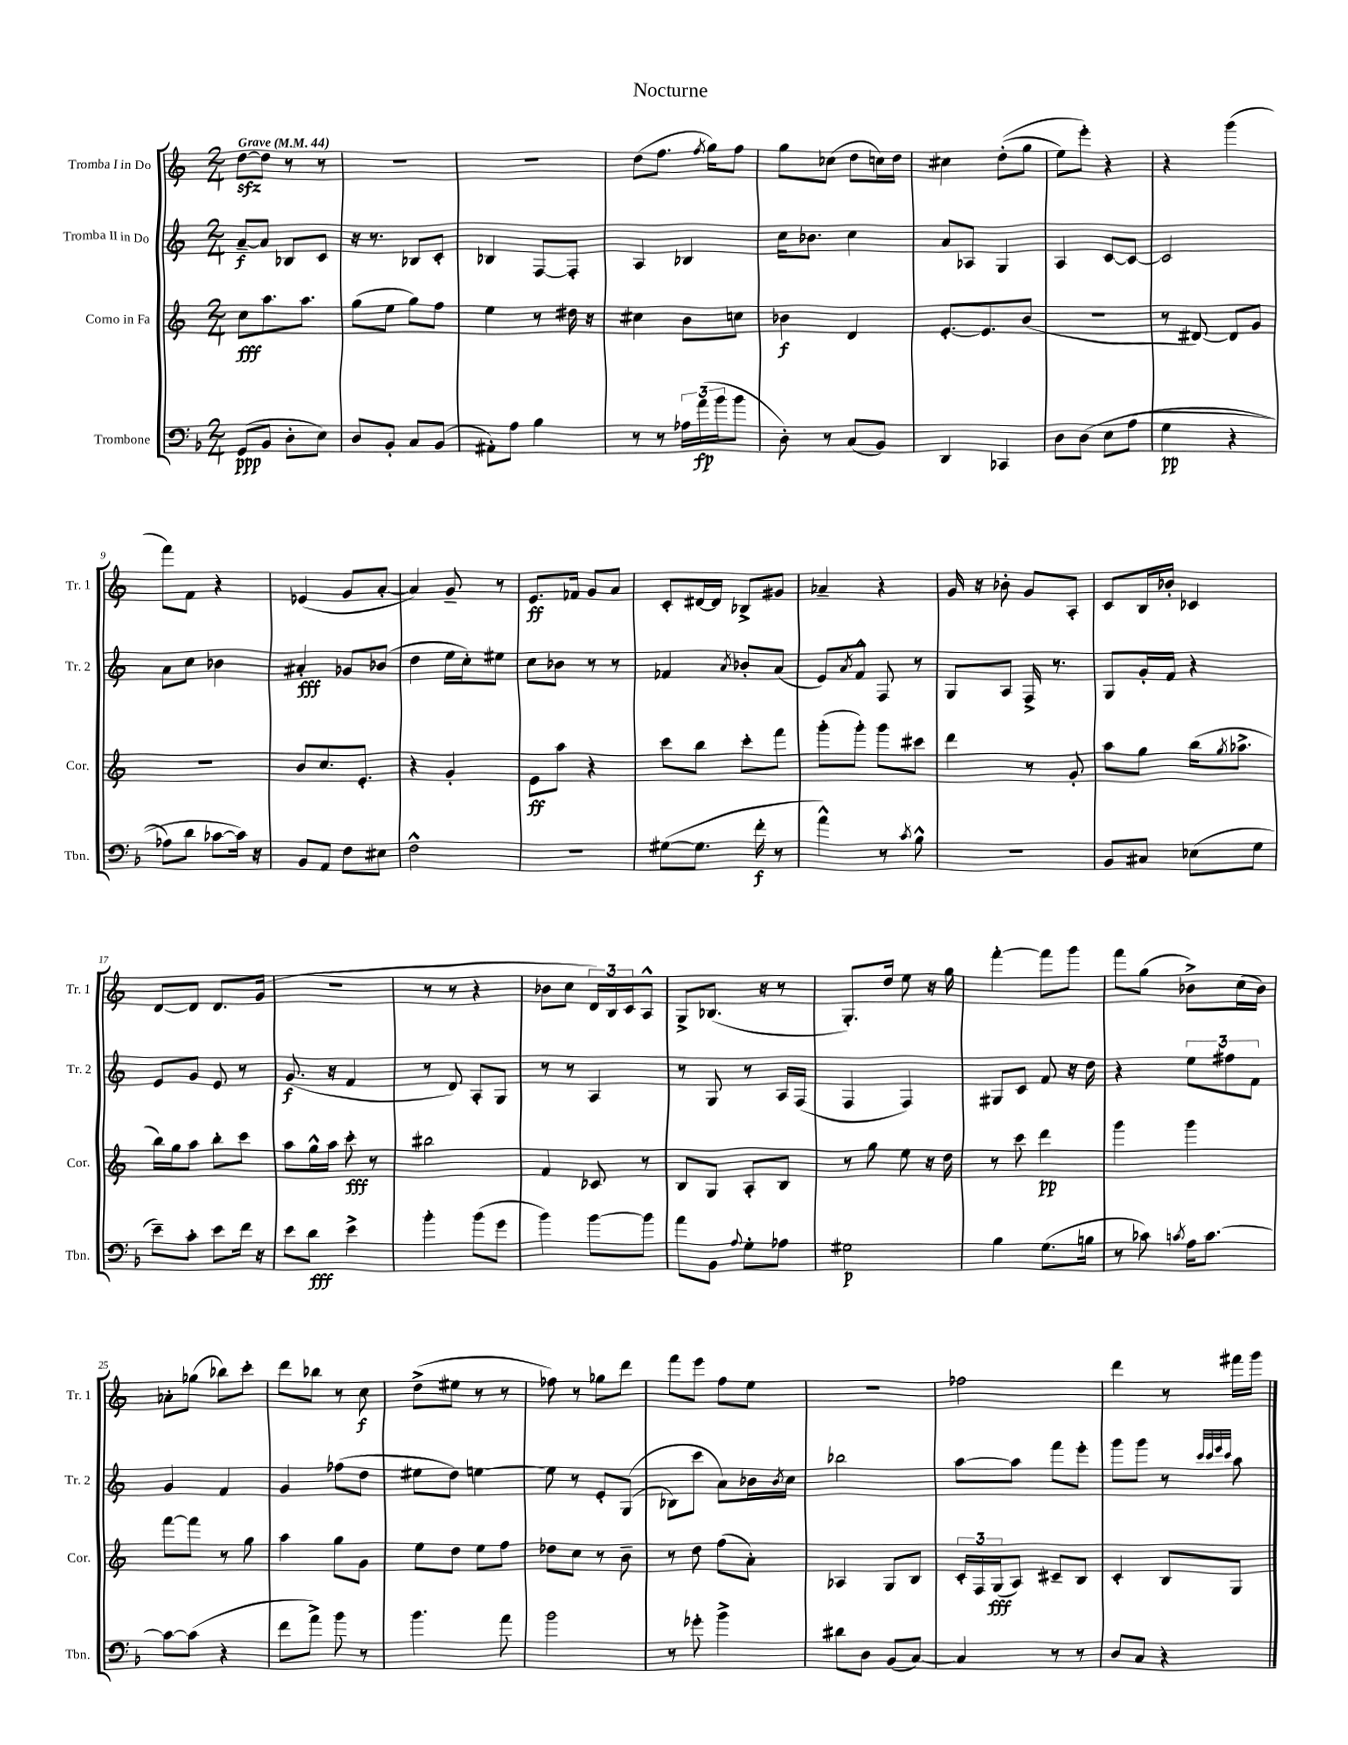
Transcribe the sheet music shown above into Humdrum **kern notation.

**kern	**kern	**kern	**kern
*staff4	*staff3	*staff2	*staff1
*clefF4	*clefG2	*clefG2	*clefG2
*k[b-]	*k[]	*k[]	*k[]
*M2/4	*M2/4	*M2/4	*M2/4
*MM44	*MM44	*MM44	*MM44
(8GG/L	8cc\L	[8a~/L	[8dd\L
8BB-/J	8.aa\	8a/]J	8dd\]J
8D'\L	.	8B-/L	8r
.	8.aa\J	.	.
8E\J)	.	8c/J	8r
=	=	=	=
8D/L	(8gg\L	16r	2r
.	.	8.r	.
8BB-'/J	8ee\J	.	.
8C/L	8gg\L)	8B-/L	.
(8BB-/J	8ff\J	8c'/J	.
=	=	=	=
8AA#'\L)	4ee\	4B-/	2r
8A\J	.	.	.
4B-\	8r	[8F/L	.
.	16dd#\	8F'/]J	.
.	16r	.	.
=	=	=	=
8r	4cc#\	4A/	(8dd\L
8r	.	.	8.ff\J
24A-\LL	8b\L	4B-/	.
(24a\	.	.	.
.	.	.	8qff/
.	.	.	16gg\LK)
24b-\J	.	.	.
8b-\J	8cc\J	.	8ff\J
=	=	=	=
8D'\)	4b-\	16cc\LK	8gg\L
.	.	8.b-\J	.
8r	.	.	(8cc-\J
(8C/L	4d/	4cc\	8dd\L
8BB-/J)	.	.	16cc\L)
.	.	.	16dd\JJ
=	=	=	=
4DD/	[8.e'/L	8a/L	4cc#\
.	.	8A-/J	.
.	8.e/]	.	.
4CC-/	.	4G/	&((8dd'\L
.	(8b/J	.	8gg\J
=	=	=	=
8D\L	2r	4A/	8ee\L)
&(8D\J	.	.	8eee'\J&)
8E\L	.	[8c/L	4r
(8A\J	.	8c/_J	.
=	=	=	=
4G\	8r	2c/]	4r
.	[8d#/)	.	.
4r	8d#/]L	.	(4ggg\
.	8g/J	.	.
=	=	=	=
8A-\L)	2r	8a\L	8fff\L)
8d\J	.	8cc\J	8f\J
[8c-\L	.	4b-\	4r
16c-\]Jk&)	.	.	.
16r	.	.	.
=	=	=	=
8BB-/L	8b/L	4a#'/	(4e-/
8AA/J	8.cc/	.	.
8F\L	.	8g-/L	8g/L
.	8.e'/J	.	.
8E#\J	.	(8b-/J	[8a'/J
=	=	=	=
2F^^\	4r	4dd\	4a/])
.	4g'/	16ee\LL	8g~/
.	.	16cc'\J)	.
.	.	8ee#\J	8r
=	=	=	=
2r	8e\L	8cc\L	8.e/L
.	8aa\J	8b-\J	.
.	.	.	16f-/Jk
.	4r	8r	8g/L
.	.	8r	8a/J
=	=	=	=
([8G#\L	8ccc\L	4f-/	8c'/L
8.G#\]J	8bb\J	.	[16d#/L
.	.	.	16d#/]JJ
.	.	8qa/	.
.	8ccc'\L	8b-'/L	8B-^/L
16f'\	.	.	.
8r	8fff\J	(8a/J	8g#/J
=	=	=	=
4a^^\)	(8ggg'\L	8e/L)	4a-~/
.	.	8qa/	.
.	8ggg'\J)	8f^^/J	.
8r	8ggg\L	8F/	4r
8qc/	.	.	.
8B-^^\	8ccc#\J	8r	.
=	=	=	=
2r	4ddd\	8G/L	16g/
.	.	.	16r
.	.	8A/J	8b-'\
.	8r	16F^/	8g/L
.	.	8.r	.
.	8g'/	.	8A'/J
=	=	=	=
8BB-/L	8aa\L	8G/L	8c/L
8C#/J	8gg\J	16g'/L	16B/L
.	.	16f/JJ	16b-'/JJ
(8E-\L	(16bb\LK	4r	4c-/
.	8qgg/	.	.
.	8.aa-^\J	.	.
8G\J	.	.	.
=	=	=	=
8e~\L)	16bb\LL)	8e/L	[8d/L
.	16gg\J	.	.
8c'\J	8aa\J	8g/J	8d/]J
8e\L	8bb'\L	8e/	8.d/L
16f\Jk	8ccc\J	8r	.
16r	.	.	(16g/Jk
=	=	=	=
8e\L	8aa\L	(8.g/	2r
8d\J	16gg^^\L	.	.
.	16aa\JJ	16r	.
4e^\	8ccc'\	4f/	.
.	8r	.	.
=	=	=	=
4b-'\	2bb#\	8r	8r
.	.	8d/)	8r
(8b-\L	.	8A'/L	4r
8g\J	.	8G/J	.
=	=	=	=
4b-\)	4f/	8r	8b-\L
.	.	8r	8cc\J
[8b-\L	8c-/	4A/	24d/LL)
.	.	.	24B/
.	.	.	24c/J
8b-\]J	8r	.	8A^^/J
=	=	=	=
8a\L	8B/L	8r	8G^/L
8BB-\J	8G/J	8G/	(8.B-/J
8qqA/	.	.	.
8G'\L	8A'/L	8r	.
.	.	.	16r
8A-\J	8B/J	16A/LL	8r
.	.	(16F/JJ	.
=	=	=	=
2G#\	8r	4F/	8.G'/L)
.	8gg\	.	.
.	.	.	16dd/Jk
.	8ee\	4F/)	8ee\
.	16r	.	16r
.	16dd\	.	16gg\
=	=	=	=
4B-\	8r	8G#/L	[4fff'\
.	8ccc\	8c/J	.
(8.G\L	4ddd\	8f/	8fff\]L
.	.	16r	8ggg\J
16B\Jk	.	16dd\	.
=	=	=	=
8r	4ggg\	4r	8fff\L
8c-\)	.	.	(8gg\J
8qc/	.	.	.
16A\LK	4ggg\	12ee\L	8b-^\L)
[8.c\J	.	.	.
.	.	12ff#\	.
.	.	.	(16cc\L
.	.	12f\J	.
.	.	.	16b-\JJ)
=	=	=	=
8c\_L	[8fff\L	4g/	8a-'\L
(8c\]J	8fff\]J	.	(8gg-\J
4r	8r	4f/	8bb-\L)
.	8gg\	.	8ccc'\J
=	=	=	=
8f\L	4aa\	4g/	8ddd\L
8a^\J)	.	.	8bb-\J
8b-\	8gg\L	(8ff-\L	8r
8r	8g\J	8dd\J	8cc\
=	=	=	=
4.b-\	8ee\L	8ee#\L	(8dd^\L
.	8dd\J	8dd\J)	8ee#\J
.	8ee\L	[4ee\	8r
8a\	8ff\J	.	8r
=	=	=	=
2b-\	8dd-\L	8ee\]	8ff-\)
.	8cc\J	8r	8r
.	8r	8e'/L	8gg-\L
.	8b~\	&((8G/J	8ddd\J
=	=	=	=
8r	8r	8B-\L)	8fff\L
8g-'\	8dd\	8ccc\J	8eee\J
4b-^\	(8ff\L	8a\L&)	8ff\L
.	8a'\J)	16b-\L	8ee\J
.	.	8qb-/	.
.	.	16cc\JJ	.
=	=	=	=
8d#\L	4A-/	2bb-\	2r
8D\J	.	.	.
(8BB-/L	8G/L	.	.
[8C/J)	8B/J	.	.
=	=	=	=
4C/]	24c'/LL	[8aa\L	2ff-\
.	24F/	.	.
.	(24G/J	.	.
.	8A/J)	8aa\]J	.
8r	8c#~/L	8fff\L	.
8r	8B/J	8eee'\J	.
=	=	=	=
8D/L	4c'/	8ggg\L	4ddd\
8C/J	.	8ggg\J	.
4r	8B/L	8r	8r
.	.	32qqccc/LLL	.
.	.	32qqccc/	.
.	.	32qqeee/	.
.	.	32qqccc/JJJ	.
.	8G/J	8aa\	16fff#\LL
.	.	.	16ggg\JJ
==	==	==	==
*-	*-	*-	*-
